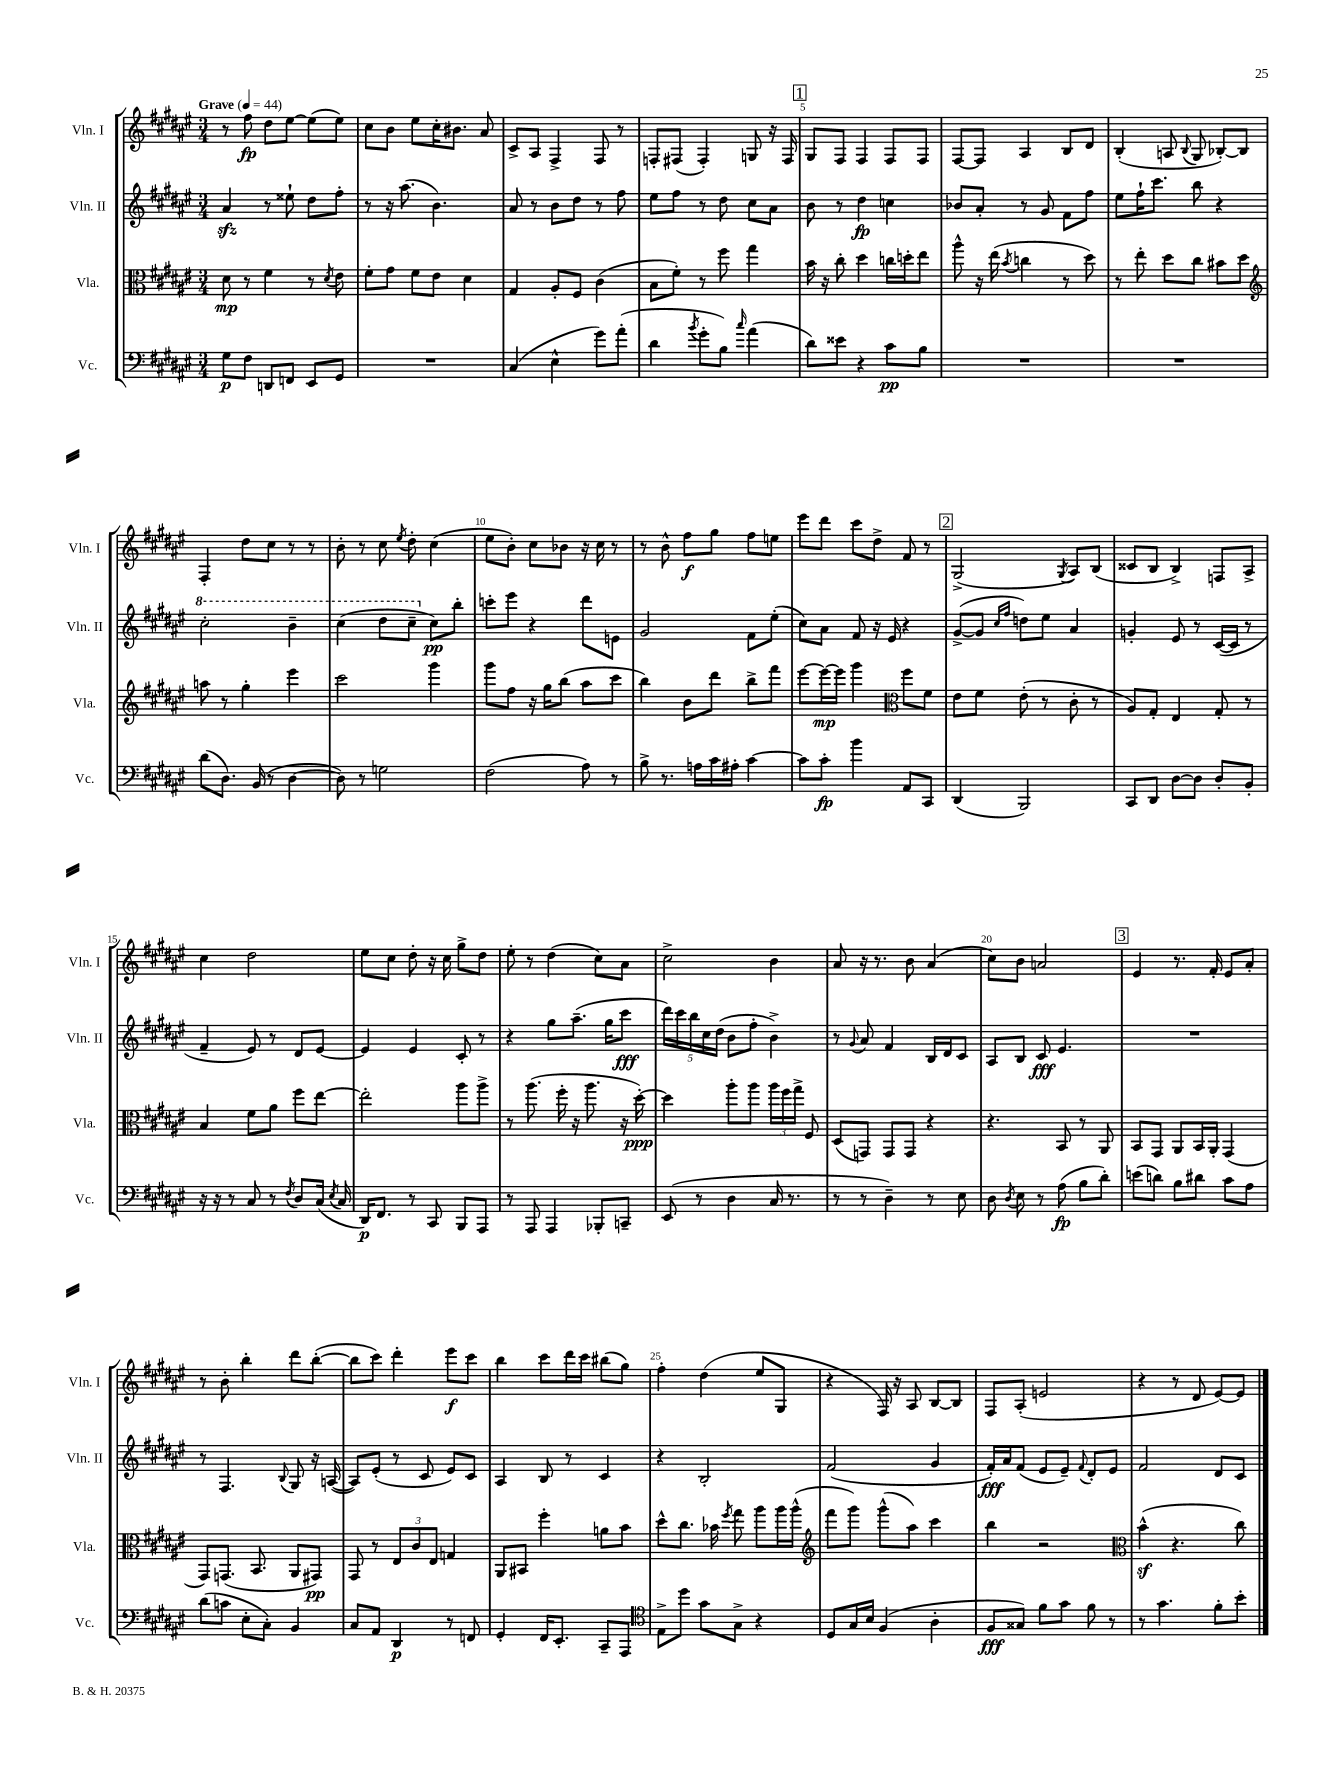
<<
\new StaffGroup <<
\new Staff = "s0" \with { instrumentName = "Vln. I" shortInstrumentName = "Vln. I" } {
    \clef treble \key fis \major \numericTimeSignature \time 3/4 \tempo "Grave" 4 = 44
    \autoBeamOff r8 fis''8\fp dis''8[ eis''8]~ eis''8[( eis''8]) |
    cis''8[ b'8] eis''8[ cis''16-. bis'8.] ais'8 |
    cis'8[-> ais8] fis4-> fis8 r8 |
    f8[-. fis8]( fis4-.) g8 r16 fis16 |
    \mark \markup { \box "1" } gis8[ fis8] fis4 fis8[ fis8] |
    fis8[~ fis8] ais4 b8[ dis'8] |
    b4-.( a8 \appoggiatura { b8 } gis8 bes8[~-.) bes8] |
    fis4-. dis''8[ cis''8] r8 r8 |
    b'8-. r8 cis''8 \acciaccatura { eis''8 } dis''8-. cis''4( |
    eis''8[ b'8]-.) cis''8[ bes'8] r16 cis''16 r8 |
    r8 b'8-^ fis''8[\f gis''8] fis''8[ e''8] |
    eis'''8[ dis'''8] cis'''8[ dis''8]-> fis'8 r8 |
    \mark \markup { \box "2" } gis2->( \acciaccatura { gis8 } ais8[) b8]( |
    cisis'8[ b8] b4->) f8[ ais8]-> |
    cis''4 dis''2 |
    eis''8[ cis''8] dis''8-. r16 cis''16 gis''8[-> dis''8] |
    eis''8-. r8 dis''4( cis''8[) ais'8] |
    cis''2-> b'4 |
    ais'8 r16 r8. b'8 ais'4( |
    cis''8[) b'8] a'2 |
    \mark \markup { \box "3" } eis'4 r8. fis'16-. eis'8[ ais'8]-. |
    r8 b'8-. b''4-. dis'''8[ b''8]~-.( |
    b''8[ cis'''8]) dis'''4-. eis'''8[\f cis'''8] |
    b''4 cis'''8[ dis'''16 cis'''16] bis''8[( gis''8]) |
    fis''4-. dis''4( eis''8[ gis8] |
    r4 fis16) r16 ais8 b8[~ b8] |
    fis8[ ais8]-.( e'2 |
    r4 r8 dis'8 eis'8[~) eis'8] \bar "|." |
}
\new Staff = "s1" \with { instrumentName = "Vln. II" shortInstrumentName = "Vln. II" } {
    \clef treble \key fis \major \numericTimeSignature \time 3/4
    \autoBeamOff ais'4\sfz r8 eisis''8-! dis''8[ fis''8]-. |
    r8 r16 ais''8.( b'4.) |
    ais'8 r8 b'8[ dis''8] r8 fis''8 |
    eis''8[ fis''8] r8 dis''8 cis''8[ ais'8] |
    \mark \markup { \box "1" } b'8 r8 dis''4\fp c''4 |
    bes'8[ ais'8]-. r8 gis'8 fis'8[ fis''8] |
    eis''8[ fis''16-! cis'''8.] b''8 r4 |
    \ottava #1 cis'''2-. b''4-- |
    cis'''4( dis'''8[ cis'''8]-- \ottava #0 cis''8[\pp) b''8]-. |
    c'''8[-. eis'''8] r4 dis'''8[ e'8] |
    gis'2 fis'8[ eis''8]-.( |
    cis''8[) ais'8] fis'8 r16 eis'16 r4 |
    \mark \markup { \box "2" } gis'8[~->( gis'8] \grace { cis''16[ fis''16] } d''8[) eis''8] ais'4 |
    g'4-. eis'8 r8 cis'16[~( cis'16] r8 |
    fis'4-- eis'8) r8 dis'8[ eis'8]~ |
    eis'4 eis'4 cis'8-. r8 |
    r4 gis''8[ ais''8.]--( gis''16[ cis'''8]\fff |
    \tuplet 5/4 { dis'''16[) cis'''16 b''16 cis''16 dis''16]( } b'8[ fis''8]-. b'4->) |
    r8 \appoggiatura { gis'8 } ais'8 fis'4 b16[ dis'16 cis'8] |
    ais8[ b8] cis'8\fff eis'4. |
    \mark \markup { \box "3" } R2. |
    r8 fis4. \appoggiatura { b8 } gis8 r16 a16~( |
    a8[) eis'8]-.( r8 cis'8 eis'8[) cis'8] |
    ais4 b8 r8 cis'4 |
    r4 b2-. |
    fis'2( gis'4 |
    fis'16[-.\fff) ais'16 fis'8]( eis'8[ eis'8]--) \appoggiatura { fis'8 } dis'8[-. eis'8] |
    fis'2 dis'8[ cis'8] \bar "|." |
}
\new Staff = "s2" \with { instrumentName = "Vla." shortInstrumentName = "Vla." } {
    \clef alto \key fis \major \numericTimeSignature \time 3/4
    \autoBeamOff dis'8\mp r8 fis'4 r8 \acciaccatura { dis'8 } eis'8 |
    fis'8[-. gis'8] fis'8[ eis'8] dis'4 |
    gis4 ais8[-. fis8] cis'4( |
    b8[ fis'8]-.) r8 fis''8 gis''4 |
    \mark \markup { \box "1" } b'16 r16 cis''8-. dis''4 c''16[ d''16-. eis''8] |
    ais''8-^ r16 eis''16( \acciaccatura { b'8 } c''4 r8 dis''8) |
    r8 eis''8-. dis''8[ cis''8] bis'8[ dis''8] |
    \clef treble a''8 r8 gis''4-. eis'''4 |
    cis'''2 gis'''4 |
    gis'''8[ fis''8] r16 gis''16[ b''8]( ais''8[ cis'''8] |
    b''4) b'8[ dis'''8] b''8[-> fis'''8] |
    eis'''8[~ eis'''16~\mp eis'''16] gis'''4 \clef alto fis''8[ fis'8] |
    \mark \markup { \box "2" } eis'8[ fis'8] eis'8-.( r8 cis'8-. r8 |
    ais8[) gis8]-. eis4 gis8-. r8 |
    b4 fis'8[ ais'8] fis''8[ eis''8]~ |
    eis''2-. ais''8[ ais''8]-> |
    r8 ais''8.( fis''16-. r16 ais''8. r16 dis''16~-.\ppp) |
    dis''4 ais''8[-. ais''8] \tuplet 3/2 { ais''16[ fis''16 gis''16]-> } fis8 |
    dis8[( g,8]) g,8[ g,8] r4 |
    r4. b,8 r8 ais,8 |
    \mark \markup { \box "3" } b,8[ gis,8] ais,8[ b,16 ais,16]-. gis,4( |
    gis,8[) g,8.]( b,8. ais,8[ gis,8]\pp) |
    gis,8 r8 \tuplet 3/2 { eis8[ cis'8 eis8] } g4 |
    ais,8[ bis,8] fis''4-. a'8[ b'8] |
    dis''8[-^ cis''8.] bes'16 \acciaccatura { fis''8 } gis''8 ais''8[ ais''16 ais''16]-^( |
    \clef treble fis'''8[ gis'''8]) gis'''8[-^( ais''8]) cis'''4 |
    b''4 r2 |
    \clef alto b'4-^\sf( r4. cis''8) \bar "|." |
}
\new Staff = "s3" \with { instrumentName = "Vc." shortInstrumentName = "Vc." } {
    \clef bass \key fis \major \numericTimeSignature \time 3/4
    \autoBeamOff gis8[\p fis8] d,8[ f,8] eis,8[ gis,8] |
    R2. |
    cis4( eis4-^ gis'8[) ais'8]-.( |
    dis'4 \acciaccatura { b'8 } gis'8[-. b8]) \grace { cis''16 } ais'4( |
    \mark \markup { \box "1" } dis'8[) eisis'8] r4 cis'8[\pp b8] |
    R2. |
    R2. |
    dis'8[( dis8.]) b,16( r8 dis4~ |
    dis8) r8 g2 |
    fis2( ais8) r8 |
    b8-> r8. a16[ cis'16 ais16]-. cis'4~ |
    cis'8[ cis'8]-.\fp b'4 ais,8[ cis,8] |
    \mark \markup { \box "2" } dis,4( b,,2) |
    cis,8[ dis,8] dis8[~ dis8] dis8[-. b,8]-. |
    r16 r16 r8 cis8 r8 \acciaccatura { fis8 } dis8[ cis16]( \acciaccatura { eis8 } cis16 |
    dis,16[\p) fis,8.] r8 cis,8 b,,8[ ais,,8] |
    r8 ais,,8 ais,,4 bes,,8[-. c,8]-- |
    eis,8( r8 dis4 cis16 r8. |
    r8 r8 dis4--) r8 eis8 |
    dis8 \acciaccatura { dis8 } eis8 r8 ais8\fp( b8[ dis'8]-.) |
    \mark \markup { \box "3" } e'8[( d'8]) b8[ dis'8] cis'8[ ais8] |
    dis'8[( c'8] eis8[-. cis8]-.) b,4 |
    cis8[ ais,8] dis,4\p r8 f,8 |
    gis,4-. fis,16[ eis,8.]-. cis,8[-- ais,,8] |
    \clef tenor eis8[-> dis''8] gis'8[ gis8]-> r4 |
    dis8[ gis16 b16] fis4( ais4-. |
    fis8[\fff gisis8]) fis'8[ gis'8] fis'8 r8 |
    r8 gis'4. fis'8[-. b'8]-. \bar "|." |
}
>>
>>
\layout { \context { \Score \override BarNumber.break-visibility = ##(#f #t #t) barNumberVisibility = #(every-nth-bar-number-visible 5) } }
